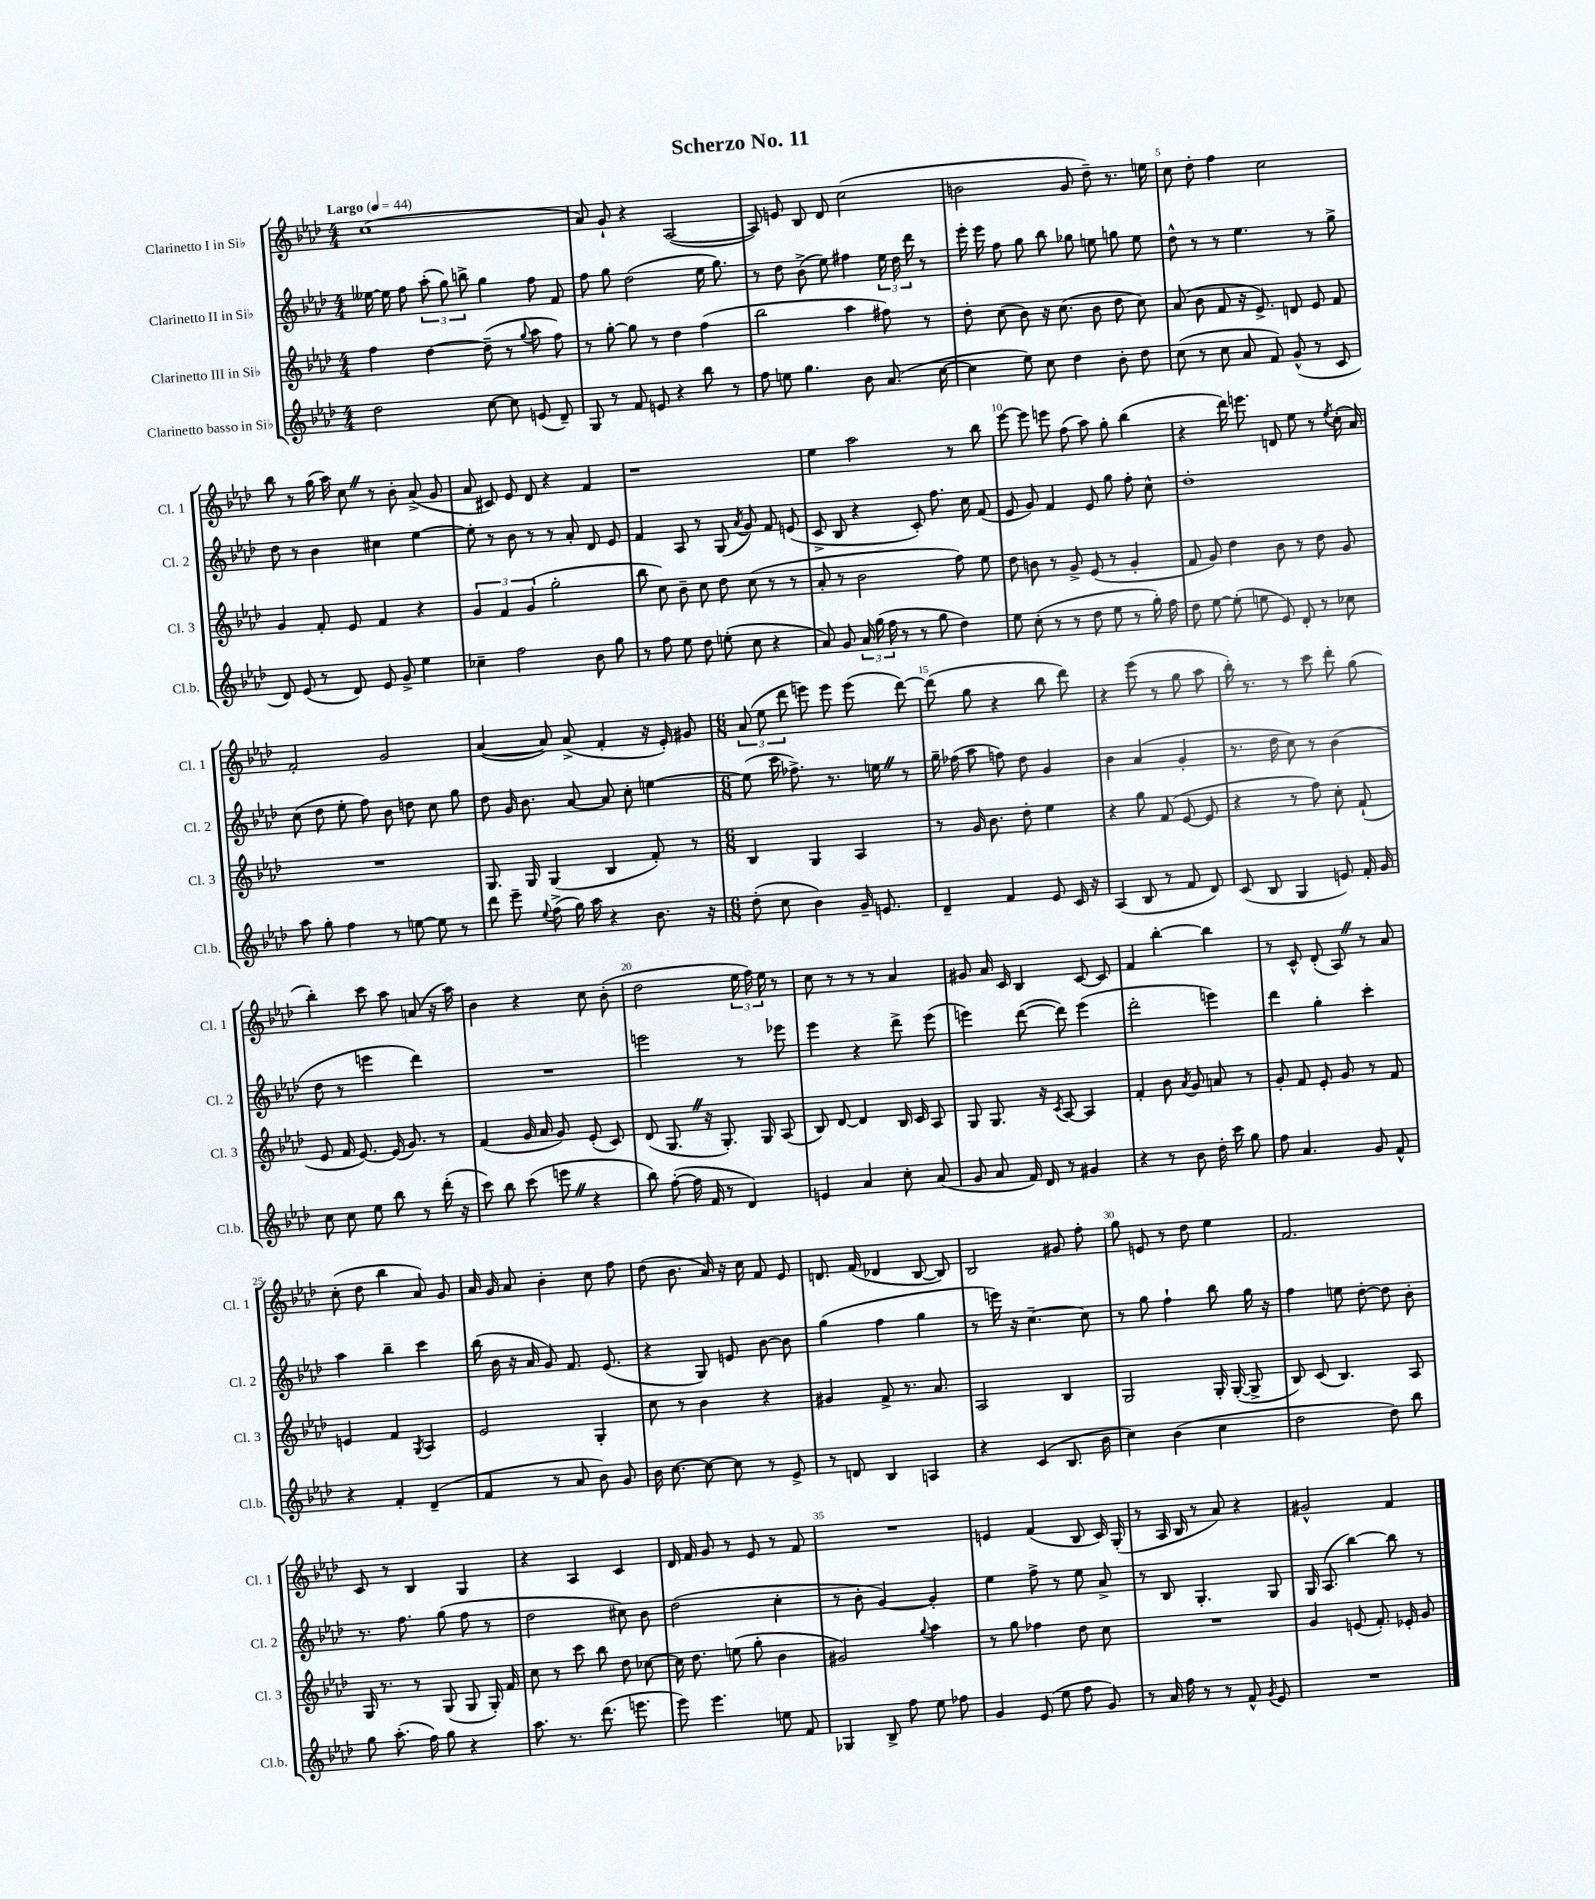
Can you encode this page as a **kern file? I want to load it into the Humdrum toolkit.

**kern	**kern	**kern	**kern
*part4	*part3	*part2	*part1
*staff4	*staff3	*staff2	*staff1
*I"Clarinetto basso in Si♭	*I"Clarinetto III in Si♭	*I"Clarinetto II in Si♭	*I"Clarinetto I in Si♭
*I'Cl.b.	*I'Cl. 3	*I'Cl. 2	*I'Cl. 1
*clefG2	*clefG2	*clefG2	*clefG2
*k[b-e-a-d-]	*k[b-e-a-d-]	*k[b-e-a-d-]	*k[b-e-a-d-]
*M4/4	*M4/4	*M4/4	*M4/4
*MM44	*MM44	*MM44	*MM44
=1	=1	=1	=1
!	!	!	!LO:TX:a:B:t=Largo
2dd-\	4ff\	[16ee--X\	(1cc
.	.	16ee--\]	.
.	.	8ff\	.
.	[4dd-\	(12aa-'\	.
.	.	12gg\)	.
.	.	12bbn^\	.
[8cc\	(8dd-~\]	4gg\	.
8cc\]	8r	.	.
.	8qqgg/	.	.
(8en/	8aa-\	8ff\	.
8d-~/)	8ff\)	8f/	.
=2	=2	=2	=2
8G/	8r	8ff\	8a-/)
8r	[8gg'\	8gg\	8g`/
8f/	8gg\]	(2dd-\	4r
8en/	8r	.	.
4r	4dd-\	.	([2A-/
8bb-\	(4ff\	16ee-\	.
.	.	8.gg\)	.
8r	.	.	.
=3	=3	=3	=3
8ff\	2bb-\	8r	8A-/])
8een\	.	8dd-\	8en/
4.gg\	.	(8b-^\	8B-/
.	.	8ee-\)	8d-/
.	4aa-\	4ff#X\	(2cc\
8b-\	.	.	.
(8.a-/	8ff#X\)	24ee-\	.
.	.	24dd-\	.
.	.	24ddd-\	.
.	8r	8r	.
[16cc\	.	.	.
=4	=4	=4	=4
4cc\]	8dd-'\	16eee-'\	2bn\
.	.	16eee-\	.
.	(8cc\	8ff\	.
8ee-\)	8b-\)	8gg\	.
8cc\	16r	8bb-\	.
.	(8.cc\	.	.
4dd-\	.	8gg-X\	8g/
.	8b-\	8een\	8dd-~\)
8b-'\	8dd-\	8ggn\	8.r
8dd-\	8cc\)	8ee\	.
.	.	.	16een\
=5	=5	=5	=5
(8cc\	(8a-/	8dd-^^\	8cc\
8r	8b-\	8r	8dd-'\
8cc\	8f/	8r	4ff\
8a-/	16r	4.ee-\	.
.	8.e-^/)	.	.
8f/)	.	.	2cc\
(8g^^/	8dn/	.	.
8r	8e-/	8r	.
8c/	8f/	8gg^\	.
!!LO:LB:g=z
=6	=6	=6	=6
8d-/)	4g/	8dd-\	8bb-\
(8e-/	.	8r	8r
8r	8f'/	4b-\	(16gg\
.	.	.	16aa-\)
8d-/)	8e-/	.	8ccZ\
8e-/	4f/	4cc#X\	8r
8g^/	.	.	8b-'\
4ee-\	4r	[4ee-\	(8a-^/
.	.	.	8g/
=7	=7	=7	=7
4cc-X~\	6g/	8ee-'\]	8a-/
.	.	8r	8c#X/)
.	6f/	.	.
2ff\	.	8b-\	8e-/
.	(6g/	.	.
.	.	8r	8d-/
.	2gg'\	8r	4r
.	.	8a-'/	.
8b-\	.	8d-/	4f/
8gg\	.	8e-/	.
=8	=8	=8	=8
8r	8bb-\	4f/	1r
8ff\	8cc\)	.	.
8ee-\	8b-~\	8A-/	.
8dd-\	8cc\	8r	.
(8een'\	8dd-\	(8G/	.
.	.	8qa-/	.
8cc\	(8cc\	8g/)	.
4r	8r	8f/	.
.	8r	(8en/	.
=9	=9	=9	=9
8a-/)	8a-'/	8c^/	4ee-\
8g/	8r	8B-/	.
24a-/	2b-\	4r	2aa-\
(24gg\	.	.	.
24ff\	.	.	.
8r	.	.	.
8r	.	8c'/)	.
8gg\	.	8.ff\	.
4dd-\)	8ff\)	.	8r
.	.	16cc\	.
.	8ee-\	(8f/	8bb-\
=10	=10	=10	=10
8ee-\	8dd-\	8e-/	[8eee-\
(8cc'\	8bn\	8g/)	8eee-\]
8r	8r	4f/	8eeen\
8r	8g^/	.	(8ff\
8dd-\	(8e-/	8e-/	8aa-\)
8ee-\	8r	8gg\	8gg'\
8r	4g'/	8ff'\	(4bb-\
16gg'\)	.	8cc^^\	.
16ff\	.	.	.
=11	=11	=11	=11
8dd-\	8f/	1dd-'	4r
[8ee-\	8g/)	.	.
(8ee-'\]	4dd-\	.	16ddd-\)
.	.	.	8.eeen\
8een\	.	.	.
8e-/)	8b-\	.	8dn/
8d-'/	8r	.	8ee-\
8r	8dd-\	.	8r
.	.	.	8qee-/
8cc-X\	8g/	.	(16cc'\
.	.	.	16a-/)
!!LO:LB:g=z
=12	=12	=12	=12
8aa-\	1r	(8cc\	2f'/
8gg'\	.	8dd-\	.
4ff\	.	8ee-'\	.
.	.	8ff\)	.
8r	.	8b-\	2g/
[8een\	.	8ddn\	.
8ee\]	.	8cc\	.
8r	.	8gg\	.
=13	=13	=13	=13
8ddd-\	8.G/	8dd-\	([4a-/
8eee-~\	.	16g/	.
.	16G/	8.b-\	.
8qqee-/	.	.	.
(8ff^\	(4G/	.	8a-/])
16gg\)	.	[8a-/	(8a-^/
16aa-\	.	.	.
4r	4B-/	8a-/]	4f'/
.	.	8cc'\	.
8.b-\	8f'/)	[4een\	16r
.	.	.	16e-'/)
.	8r	.	8g#X/
16r	.	.	.
=14	=14	=14	=14
*M6/8	*M6/8	*M6/8	*M6/8
(8dd-'\	4B-/	(8ee\]	(12a-/
.	.	.	12ee-\
8cc\	.	16ccc\	.
.	.	.	12ddd-\
.	.	8.ff-X^\)	.
4b-\)	4G/	.	8eeen\)
.	.	8.r	8eee\
16g~/	4A-/	.	(8eee\
8.en/	.	16eenZ\	.
.	.	8r	[8ddd-\)
=15	=15	=15	=15
4d-~/	8r	16gg~\	(8ddd-\]
.	.	(16ff-X\	.
.	16g/	8aa-\	8gg\
.	8.b-\	.	.
4f/	.	8ffn\)	4r
.	8dd-'\	8dd-\	.
8e-/	4ee-\	4g/	8bb-\
16c/	.	.	8ddd-\)
16r	.	.	.
=16	=16	=16	=16
(4A-/	4r	4b-\	4r
8B-/	8gg\	(4a-/	(8eee-\
8r	(8f/	.	8r
8f/	[8e-/	4g'/	8gg\
8d-/)	8e-/]	.	8aa-\
=17	=17	=17	=17
(8c/	4r	8.r	16bb-'\)
.	.	.	8.r
8B-/	.	.	.
.	.	16dd-\	.
4G/	8r	8cc\)	8r
.	8ff\)	8r	8ccc\
8en/)	8cc'\	(4b-\	8ddd-'\
16f'/	(8f`/	.	(8gg\
16g/	.	.	.
!!LO:LB:g=z
=18	=18	=18	=18
8cc\	8e-/	8dd-\	4bb-'\)
8cc\	16f/	8r	.
.	[8.e-/)	.	.
8ee-\	.	4eeen\	8ccc\
8bb-\	(16e-/]	.	8aa-\
.	8.g/)	.	.
8r	.	4ddd-\)	(8an/
(16ddd-'\	8r	.	16r
16r	.	.	16aa-\)
=19	=19	=19	=19
8ccc\)	(4f/	2.r	4b-\
8bb-\	.	.	.
(8ccc\	16g/	.	4r
.	16a-/	.	.
8eeenZ\	8g/)	.	.
4r	(8e-'/	.	8cc\
.	8c/)	.	(8b-'\
=20	=20	=20	=20
8bb-\)	(8d-/	2eeen\	2dd-\
([8ff'\	8.GZ/	.	.
16ff\]	.	.	.
16f/	16r	.	.
8r	8.G'/)	.	.
4d-/)	.	8r	24ee-\
.	.	.	24ff\)
.	16G/	.	.
.	.	.	24ee-\
.	(8A-/	8eee-X\	8r
=21	=21	=21	=21
4en/	8B-/)	4eee-\	8cc\
.	[8d-/	.	8r
4a-/	4d-/]	4r	8r
.	.	.	8r
8cc'\	16B-/	8ddd-^\	4a-/
.	16c/	.	.
(8a-/	8A-/	(8eee-\	.
=22	=22	=22	=22
8g/	8G/	4eeen\)	8g#X/
8a-/	8.G/	.	16a-/
.	.	.	16c/
16f/)	.	([8ddd-\	4B-/
16d-/	16r	.	.
.	8qc/	.	.
8r	[8A-/	8ddd-\])	.
4g#X/	4A-/]	(4eee\	[8c/
.	.	.	8c/]
=23	=23	=23	=23
4r	4f'/	2ddd-'\	4f/
8r	8b-\	.	[4bb-'\
.	8qa-/	.	.
8b-\	8g/	.	.
16dd-'\	8an/	4eeen\)	4bb-\]
16ccc\	.	.	.
8gg\	8r	.	.
=24	=24	=24	=24
8ff\	8g'/	4ddd-\	8r
4.a-/	8f/	.	8c^^/
.	8e-'/	4gg'\	(8d-'/
.	8g/	.	8A-Z/)
8g/	8r	4ccc'\	8r
8f^^/	8f/	.	8a-/
!!LO:LB:g=z
=25	=25	=25	=25
4r	4en/	4aa-\	(8cc'\
.	.	.	8dd-\
4f'/	4f/	4bb-~\	4bb-\
.	8qG/	.	.
(4d-~/	4A-/	4ccc\	8a-/)
.	.	.	8g/
=26	=26	=26	=26
4f/	2e-/	(16bb-\	16a-/
.	.	16b-\	16g/
.	.	16r	8a-/
.	.	16a-/	.
8r	.	8g/)	4b-'\
8a-/	.	8.f/	.
8b-\)	4G'/	.	8cc\
.	.	(8.e-/	.
8g/	.	.	8ff\
=27	=27	=27	=27
16b-\	8cc\	4r	(8dd-\
[8.cc\	.	.	.
.	8r	.	8.b-\
8cc\_	4b-\	8G/)	.
.	.	.	16a-/)
8cc\]	.	8en/	16r
.	.	.	16cc\
8r	4r	[8b-\	8f/
8e-^/	.	8b-\]	8e-/
=28	=28	=28	=28
8r	4g#X/	(4gg\	8.dn/
8dn/	.	.	.
.	.	.	(16f/
4B-/	8f^/	4ff\	4d-X/
.	8.r	.	.
4An/	.	4gg\	[8B-/
.	8.a-/	.	.
.	.	.	8B-/])
=29	=29	=29	=29
4r	2A-/	8r	2B-/
.	.	16eeen\)	.
.	.	16r	.
(4c/	.	[4.cc~\	.
8.B-/	4B-/	.	8g#X/
.	.	8cc\]	8ff'\
16b-\	.	.	.
=30	=30	=30	=30
4cc\)	2G/	8r	8gg\
.	.	8gg\	8en/
(4b-\	.	4ff`\	8r
.	.	.	8dd-\
4cc\	16G'/	8bb-\	4ee-\
.	([16G'/	.	.
.	8G^/]	16gg\	.
.	.	16r	.
=31	=31	=31	=31
2dd-\	8B-/)	4ff\	2.f/
.	(8c/	.	.
.	4.B-/)	8een\	.
.	.	[8dd-'\	.
8dd-\)	.	8dd-\]	.
8bb-\	8A-/	8b-'\	.
!!LO:LB:g=z
=32	=32	=32	=32
8gg\	16G/	8.r	8c/
.	8.r	.	.
(8.aa-'\	.	.	8r
.	.	8.ff\	.
.	8r	.	4B-/
16ff\)	.	.	.
8gg\	(8G/	(8gg\	.
4r	8G/	8ff\	4G/
.	16G'/)	8r	.
.	16f/	.	.
=33	=33	=33	=33
8.aa-\	8cc\	2dd-\	4r
.	8r	.	.
8.r	.	.	.
.	8ccc\	.	4A-/
(8.ddd-\	8bb-\	.	.
.	8dd-\	8cc#X\)	4c/
8.eeen\	.	.	.
.	[8cc-X\	8b-\	.
=34	=34	=34	=34
8eee-\)	16cc-\]	(2dd-\	16d-/
.	8.dd-\	.	16f/
4.eee-\	.	.	8g/
.	(8een\	.	8r
.	8gg'\	.	8e-/
8een\	4b-\	4cc'\	8r
8f/	.	.	8f/
=35	=35	=35	=35
4G-X/	2g#X/)	8r	2.r
.	.	8b-'\	.
8B-^/	.	[4g/)	.
8ff\	.	.	.
.	8qqgg/	.	.
8ee-\	4aa-\	4g'/]	.
8ff-X\	.	.	.
=36	=36	=36	=36
4g/	8r	4ee-\	4en/
.	8gg\	.	.
(8e-/	4ff-X\	8ff^\	(4f/
8ee-\	.	8r	.
8ff\	8dd-\	8ee-\	8B-/
8g/)	8cc\	8a-^/	16c/)
.	.	.	(16G'/
=37	=37	=37	=37
8r	2.r	8r	8r
16a-/	.	8B-/	16A-/
16ff\	.	.	16B-/
8r	.	4.G'/	8r
8r	.	.	8a-/)
8f^^/	.	.	4r
8qg/	.	.	.
8e-/	.	8G/	.
=38	=38	=38	=38
2.r	4g/	16G/	2g#X^^/
.	.	(8.A-/	.
.	(8en/	[4bb-\)	.
.	8.f'/)	.	.
.	.	8bb-\]	4f/
.	16e-X'/	.	.
.	8g/	8r	.
==	==	==	==
*-	*-	*-	*-
